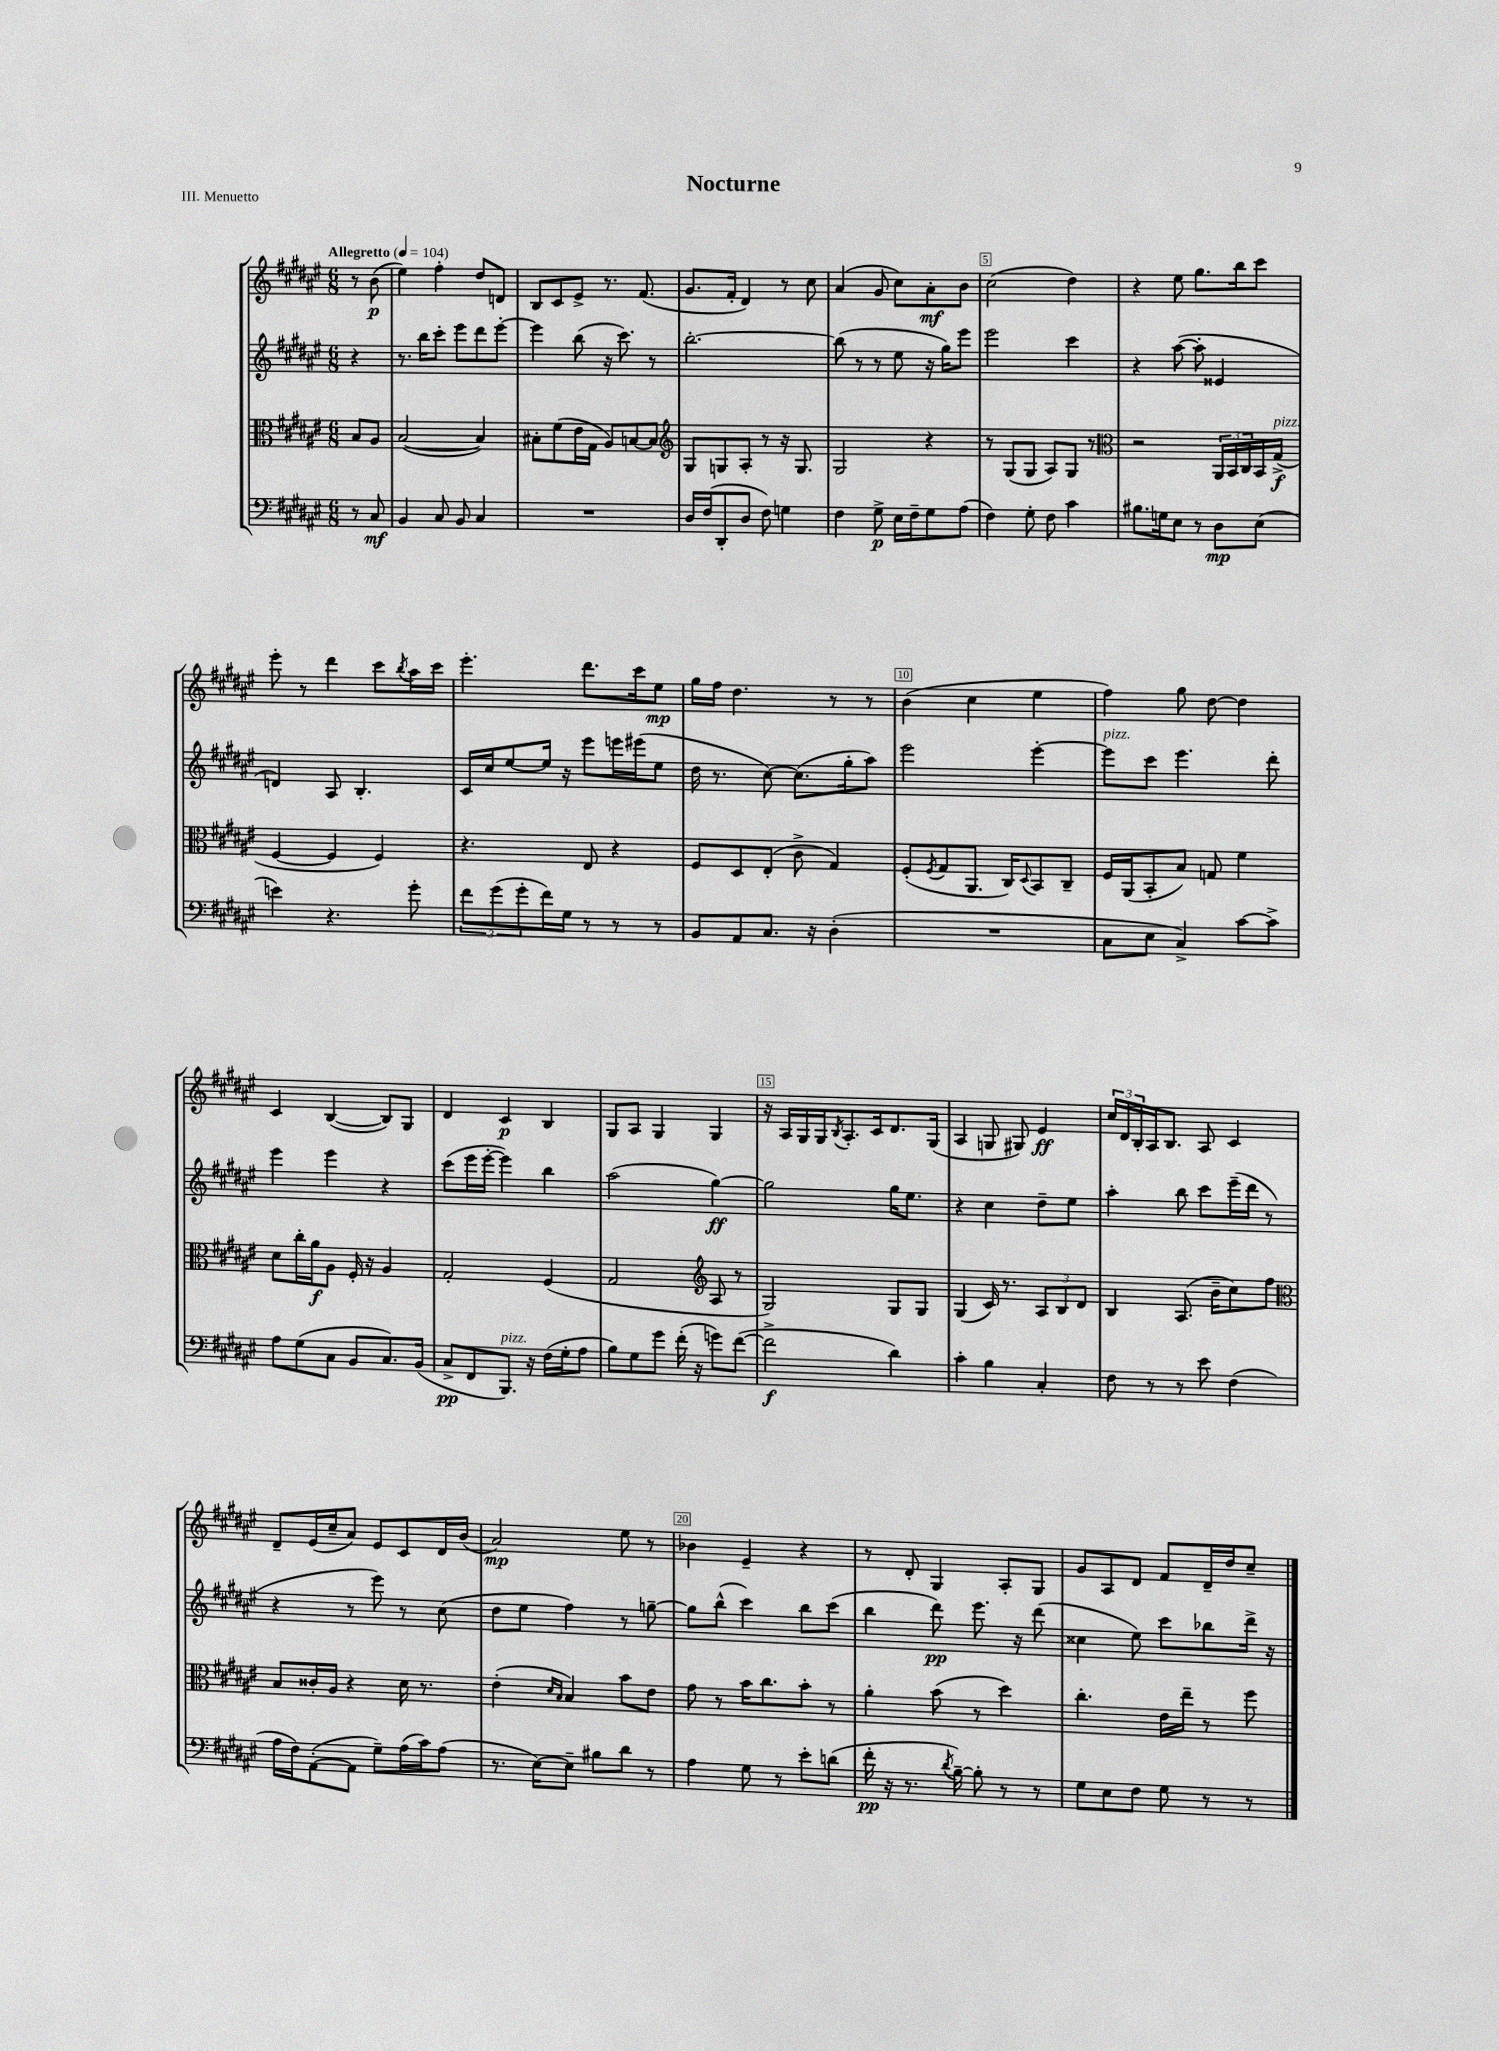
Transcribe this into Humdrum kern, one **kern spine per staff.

**kern	**dynam	**kern	**dynam	**kern	**dynam	**kern	**dynam
*part4	*part4	*part3	*part3	*part2	*part2	*part1	*part1
*staff4	*staff4	*staff3	*staff3	*staff2	*staff2	*staff1	*staff1
*clefF4	*	*clefC3	*	*clefG2	*	*clefG2	*
*k[f#c#g#d#a#e#]	*	*k[f#c#g#d#a#e#]	*	*k[f#c#g#d#a#e#]	*	*k[f#c#g#d#a#e#]	*
*M6/8	*	*M6/8	*	*M6/8	*	*M6/8	*
*MM104	*	*MM104	*	*MM104	*	*MM104	*
=	=	=	=	=	=	=	=
!	!	!	!	!	!	!LO:TX:a:B:t=Allegretto	!
8r	.	8B/L	.	4r	.	8r	.
8C#/	mf	8A#/J	.	.	.	(8b\	p
=1	=1	=1	=1	=1	=1	=1	=1
4BB/	.	([2B/	.	8.r	.	4ee#\)	.
.	.	.	.	16bb\KL	.	.	.
8C#/	.	.	.	8ccc#'\J	.	4ff#'\	.
8BB/	.	.	.	8eee#\L	.	.	.
4C#/	.	4B/])	.	8ddd#\	.	8dd#/L	.
.	.	.	.	[8eee#'\J	.	8dn/J	.
=2	=2	=2	=2	=2	=2	=2	=2
2.r	.	8B#X'\L	.	4eee#\]	.	8B/L	.
.	.	(8f#\	.	.	.	8c#/	.
.	.	16e#\L	.	(8bb\	.	8e#^/J	.
.	.	16G#\JJ	.	.	.	.	.
.	.	8A#/L)	.	16r	.	8.r	.
.	.	.	.	8.ccc#\)	.	.	.
.	.	[8Bn/	.	.	.	.	.
.	.	.	.	.	.	(8.f#/	.
.	.	8B/J]	.	8r	.	.	.
=3	=3	=3	=3	=3	=3	=3	=3
*	*	*clefG2	*	*	*	*	*
16D#/LL	.	8G#/L	.	[2.bb'\	.	8.g#/L	.
(16F#/J	.	.	.	.	.	.	.
8DD#'/	.	8Gn/	.	.	.	.	.
.	.	.	.	.	.	16f#'/Jk	.
8D#/J	.	8A#'/J	.	.	.	4d#/)	.
8F#\)	.	8r	.	.	.	.	.
4Gn\	.	16r	.	.	.	8r	.
.	.	8.G/	.	.	.	.	.
.	.	.	.	.	.	8cc#\	.
=4	=4	=4	=4	=4	=4	=4	=4
4F#\	.	2G#/	.	(8bb\]	.	(4a#/	.
.	.	.	.	8r	.	.	.
8G#^\	p	.	.	8r	.	8g#/	.
16E#\LL	.	.	.	8ee#\	.	8cc#\L)	.
16F#~\J	.	.	.	.	.	.	.
8G#\	.	4r	.	16r	.	8a#'\	mf
.	.	.	.	16gg#\KL)	.	.	.
(8A#\J	.	.	.	8eee#\J	.	8b\J	.
=5	=5	=5	=5	=5	=5	=5	=5
4F#\)	.	8r	.	2eee#\	.	(2cc#\	.
.	.	(8G#/L	.	.	.	.	.
8G#'\	.	8G#/J	.	.	.	.	.
8F#\	.	8A#/L)	.	.	.	.	.
4c#\	.	8G#/J	.	4ccc#\	.	4dd#\)	.
.	.	8r	.	.	.	.	.
=6	=6	=6	=6	=6	=6	=6	=6
*	*	*clefC3	*	*	*	*	*
8.B#X\L	.	2r	.	4r	.	4r	.
16Gn\k	.	.	.	.	.	.	.
8E#\J	.	.	.	([8aa#\	.	8ee#\	.
8r	.	.	.	8aa#'\]	.	8.gg#\L	.
8D#\L	mp	24AA#/LL	.	4e##X/	.	.	.
.	.	24BB/	.	.	.	.	.
.	.	.	.	.	.	16bb\k	.
.	.	24C#/	.	.	.	.	.
(8E#\J	.	16BB/	.	.	.	8ccc#\J	.
!	!	!LO:TX:a:i:t=pizz.	!	!	!	!	!
.	.	(16G#^/JJ	f	.	.	.	.
!!LO:LB:g=z
=7	=7	=7	=7	=7	=7	=7	=7
4en\)	.	[4F#/	.	4dn/)	.	8eee#'\	.
.	.	.	.	.	.	8r	.
4.r	.	4F#/]	.	8A#/	.	4ddd#\	.
.	.	.	.	4.B'/	.	.	.
.	.	4F#/)	.	.	.	8ccc#\L	.
.	.	.	.	.	.	8qbb/	.
8g#'\	.	.	.	.	.	16aa#\L	.
.	.	.	.	.	.	16ccc#\JJ	.
=8	=8	=8	=8	=8	=8	=8	=8
12f#\L	.	4.r	.	16c#/LL	.	4.eee#'\	.
.	.	.	.	16cc#/J	.	.	.
(12g#\	.	.	.	.	.	.	.
.	.	.	.	[8ee#/	.	.	.
12g#'\	.	.	.	.	.	.	.
16f#\L)	.	.	.	16ee#/Jk]	.	.	.
16G#\JJ	.	.	.	16r	.	.	.
8r	.	8E#/	.	8eee#\L	.	8.ddd#\L	.
8r	.	4r	.	16eeen\L	.	.	.
.	.	.	.	(16eee#X\J	.	16ccc#\k	.
8r	.	.	.	8ee#\J	.	8ee#\J	mp
=9	=9	=9	=9	=9	=9	=9	=9
8BB/L	.	8F#/L	.	16dd#\	.	16gg#\LL	.
.	.	.	.	8.r	.	16ff#\JJ	.
8AA#/	.	8D#/	.	.	.	4.dd#\	.
8.C#/J	.	(8E#'/J	.	[8cc#\)	.	.	.
.	.	8c#^\	.	(8.cc#\L]	.	.	.
16r	.	.	.	.	.	.	.
(4D#'\	.	4G#/)	.	.	.	8r	.
.	.	.	.	16gg#'\k	.	.	.
.	.	.	.	8aa#\J)	.	8r	.
=10	=10	=10	=10	=10	=10	=10	=10
2.r	.	(8F#'/L	.	2eee#\	.	(4b\	.
.	.	8qF#/	.	.	.	.	.
.	.	8G#/	.	.	.	.	.
.	.	8.AA#/J	.	.	.	4cc#\	.
.	.	16C#/KL)	.	.	.	.	.
.	.	8qqD#/	.	.	.	.	.
.	.	8BB/	.	[4eee#'\	.	4ee#\	.
.	.	8C#~/J	.	.	.	.	.
=11	=11	=11	=11	=11	=11	=11	=11
!	!	!	!	!LO:TX:a:i:t=pizz.	!	!	!
8C#\L	.	16F#/LL	.	8eee#\L]	.	4ff#\)	.
.	.	(16AA#/J	.	.	.	.	.
8E#\J	.	8BB'/	.	8ccc#\J	.	.	.
4C#^/)	.	8B/J)	.	4.eee#\	.	8gg#\	.
.	.	8Gn/	.	.	.	[8dd#\	.
[8c#\L	.	4f#\	.	.	.	4dd#\]	.
8c#^\J]	.	.	.	8ddd#'\	.	.	.
!!LO:LB:g=z
=12	=12	=12	=12	=12	=12	=12	=12
8A#\L	.	8d#\L	.	4eee#\	.	4c#/	.
(8G#\	.	16cc#'\L	.	.	.	.	.
.	.	16a#\J	f	.	.	.	.
8C#\J	.	8A#\J	.	4eee#\	.	([4B/	.
8BB/L	.	16F#'/	.	.	.	.	.
.	.	16r	.	.	.	.	.
8.C#/)	.	4A#/	.	4r	.	8B/L])	.
.	.	.	.	.	.	8G#/J	.
(16BB/Jk	.	.	.	.	.	.	.
=13	=13	=13	=13	=13	=13	=13	=13
8C#^/L	pp	2G#'/	.	(8ccc#\L	.	4d#/	.
8FF#/	.	.	.	16eee#\L	.	.	.
.	.	.	.	[16eee#'\JJ	.	.	.
!LO:TX:a:i:t=pizz.	!	!	!	!	!	!	!
8.BBB/J)	.	.	.	4eee#\])	.	4c#/	p
16r	.	.	.	.	.	.	.
(16F#\LL	.	(4F#/	.	4bb\	.	4B/	.
16G#'\J	.	.	.	.	.	.	.
8A#\J	.	.	.	.	.	.	.
=14	=14	=14	=14	=14	=14	=14	=14
8B\L)	.	2G#/	.	(2aa#\	.	8G#/L	.
8G#\	.	.	.	.	.	8A#/J	.
8g#\J	.	.	.	.	.	4G#/	.
(16f#'\	.	.	.	.	.	.	.
16r	.	.	.	.	.	.	.
*	*	*clefG2	*	*	*	*	*
8gn\L)	.	8A#/	.	[4gg#\)	ff	4G#/	.
([8f#\J	.	8r	.	.	.	.	.
=15	=15	=15	=15	=15	=15	=15	=15
2f#^\]	f	2G#/)	.	2gg#\]	.	16r	.
.	.	.	.	.	.	16A#/LL	.
.	.	.	.	.	.	16G#/	.
.	.	.	.	.	.	16G#/J	.
.	.	.	.	.	.	8qB/	.
.	.	.	.	.	.	8.A#'/	.
.	.	.	.	.	.	16c#/k	.
4d#\)	.	8G#/L	.	16gg#\KL	.	8.d#/	.
.	.	.	.	8.ee#\J	.	.	.
.	.	8G#/J	.	.	.	.	.
.	.	.	.	.	.	(16G#/Jk	.
=16	=16	=16	=16	=16	=16	=16	=16
4c#'\	.	(4G#/	.	4r	.	4A#/	.
4B\	.	16c#/)	.	4cc#\	.	8Gn/	.
.	.	8.r	.	.	.	.	.
.	.	.	.	.	.	8G#X/)	.
4C#'/	.	12A#/L	.	8dd#~\L	.	4e#/	ff
.	.	12B/	.	.	.	.	.
.	.	.	.	8ee#\J	.	.	.
.	.	12d#/J	.	.	.	.	.
=17	=17	=17	=17	=17	=17	=17	=17
8F#\	.	4B/	.	4aa#'\	.	24cc#/LL	.
.	.	.	.	.	.	24d#/	.
.	.	.	.	.	.	24B'/	.
8r	.	.	.	.	.	16A#/J	.
.	.	.	.	.	.	8.B/J	.
8r	.	(8.A#/	.	8bb\	.	.	.
8e#\	.	.	.	8ccc#\L	.	8A#/	.
.	.	16b~\KL	.	.	.	.	.
(4F#\	.	8cc#\)	.	(16eee#~\L	.	4c#/	.
.	.	.	.	16ddd#\JJ	.	.	.
.	.	8ff#\J	.	8r	.	.	.
!!LO:LB:g=z
=18	=18	=18	=18	=18	=18	=18	=18
*	*	*clefC3	*	*	*	*	*
16A#\LL	.	8B/L	.	4r	.	8d#~/L	.
16F#\J)	.	.	.	.	.	.	.
([8AA#'\	.	16c##X'/L	.	.	.	(16e#/L	.
.	.	16A#/JJ	.	.	.	16cc#~/J	.
8AA#\J]	.	4r	.	8r	.	8a#/J)	.
8G#~\L)	.	.	.	8eee#\)	.	8e#/L	.
(16A#\L	.	16d#\	.	8r	.	8c#/	.
16c#\J)	.	8.r	.	.	.	.	.
(8A#\J	.	.	.	(8cc#\	.	16d#/L	.
.	.	.	.	.	.	(16b/JJ	.
=19	=19	=19	=19	=19	=19	=19	=19
8.r	.	(4e#'\	.	8dd#\L	.	2a#/)	mp
.	.	.	.	8ee#\J	.	.	.
[16E#\KL)	.	.	.	.	.	.	.
.	.	16qqd#/LL	.	.	.	.	.
.	.	16qqB/JJ	.	.	.	.	.
8E#~\J]	.	4B/)	.	4ff#\)	.	.	.
8B#X\L	.	.	.	.	.	.	.
8d#\J	.	8b\L	.	8r	.	8ee#\	.
8r	.	8e#\J	.	[8ggn~\	.	8r	.
=20	=20	=20	=20	=20	=20	=20	=20
4A#\	.	8g#\	.	8gg\L]	.	4b-X\	.
.	.	8r	.	(8bb^^\J	.	.	.
8G#\	.	16b\KL	.	4ccc#\)	.	4e#~/	.
.	.	8.cc#\	.	.	.	.	.
8r	.	.	.	.	.	.	.
8e#'\L	.	8b'\J	.	8bb\L	.	4r	.
(8dn\J	.	8r	.	(8ccc#\J	.	.	.
=21	=21	=21	=21	=21	=21	=21	=21
16f#'\	pp	4a#'\	.	4bb\	.	8r	.
16r	.	.	.	.	.	.	.
8.r	.	.	.	.	.	8d#'/	.
.	.	(8b\	.	8ddd#\)	pp	4G#/	.
8qd#/	.	.	.	.	.	.	.
[16B~\)	.	.	.	.	.	.	.
8B'\]	.	8r	.	8.eee#\	.	.	.
8r	.	4dd#\)	.	.	.	8A#'/L	.
.	.	.	.	16r	.	.	.
8r	.	.	.	(8ddd#\	.	8G#/J	.
=22	=22	=22	=22	=22	=22	=22	=22
8G#\L	.	4.cc#'\	.	4cc##X\	.	8g#/L	.
8E#\	.	.	.	.	.	8A#/	.
8F#\J	.	.	.	8ee#\)	.	8d#/J	.
8G#\	.	16e#\LL	.	8ccc#\L	.	8f#/L	.
.	.	16ee#~\JJ	.	.	.	.	.
8r	.	8r	.	8bb-X\	.	16d#~/L	.
.	.	.	.	.	.	16dd#/J	.
8r	.	8ff#\	.	16ddd#^\Jk	.	8cc#~/J	.
.	.	.	.	16r	.	.	.
==	==	==	==	==	==	==	==
*-	*-	*-	*-	*-	*-	*-	*-
